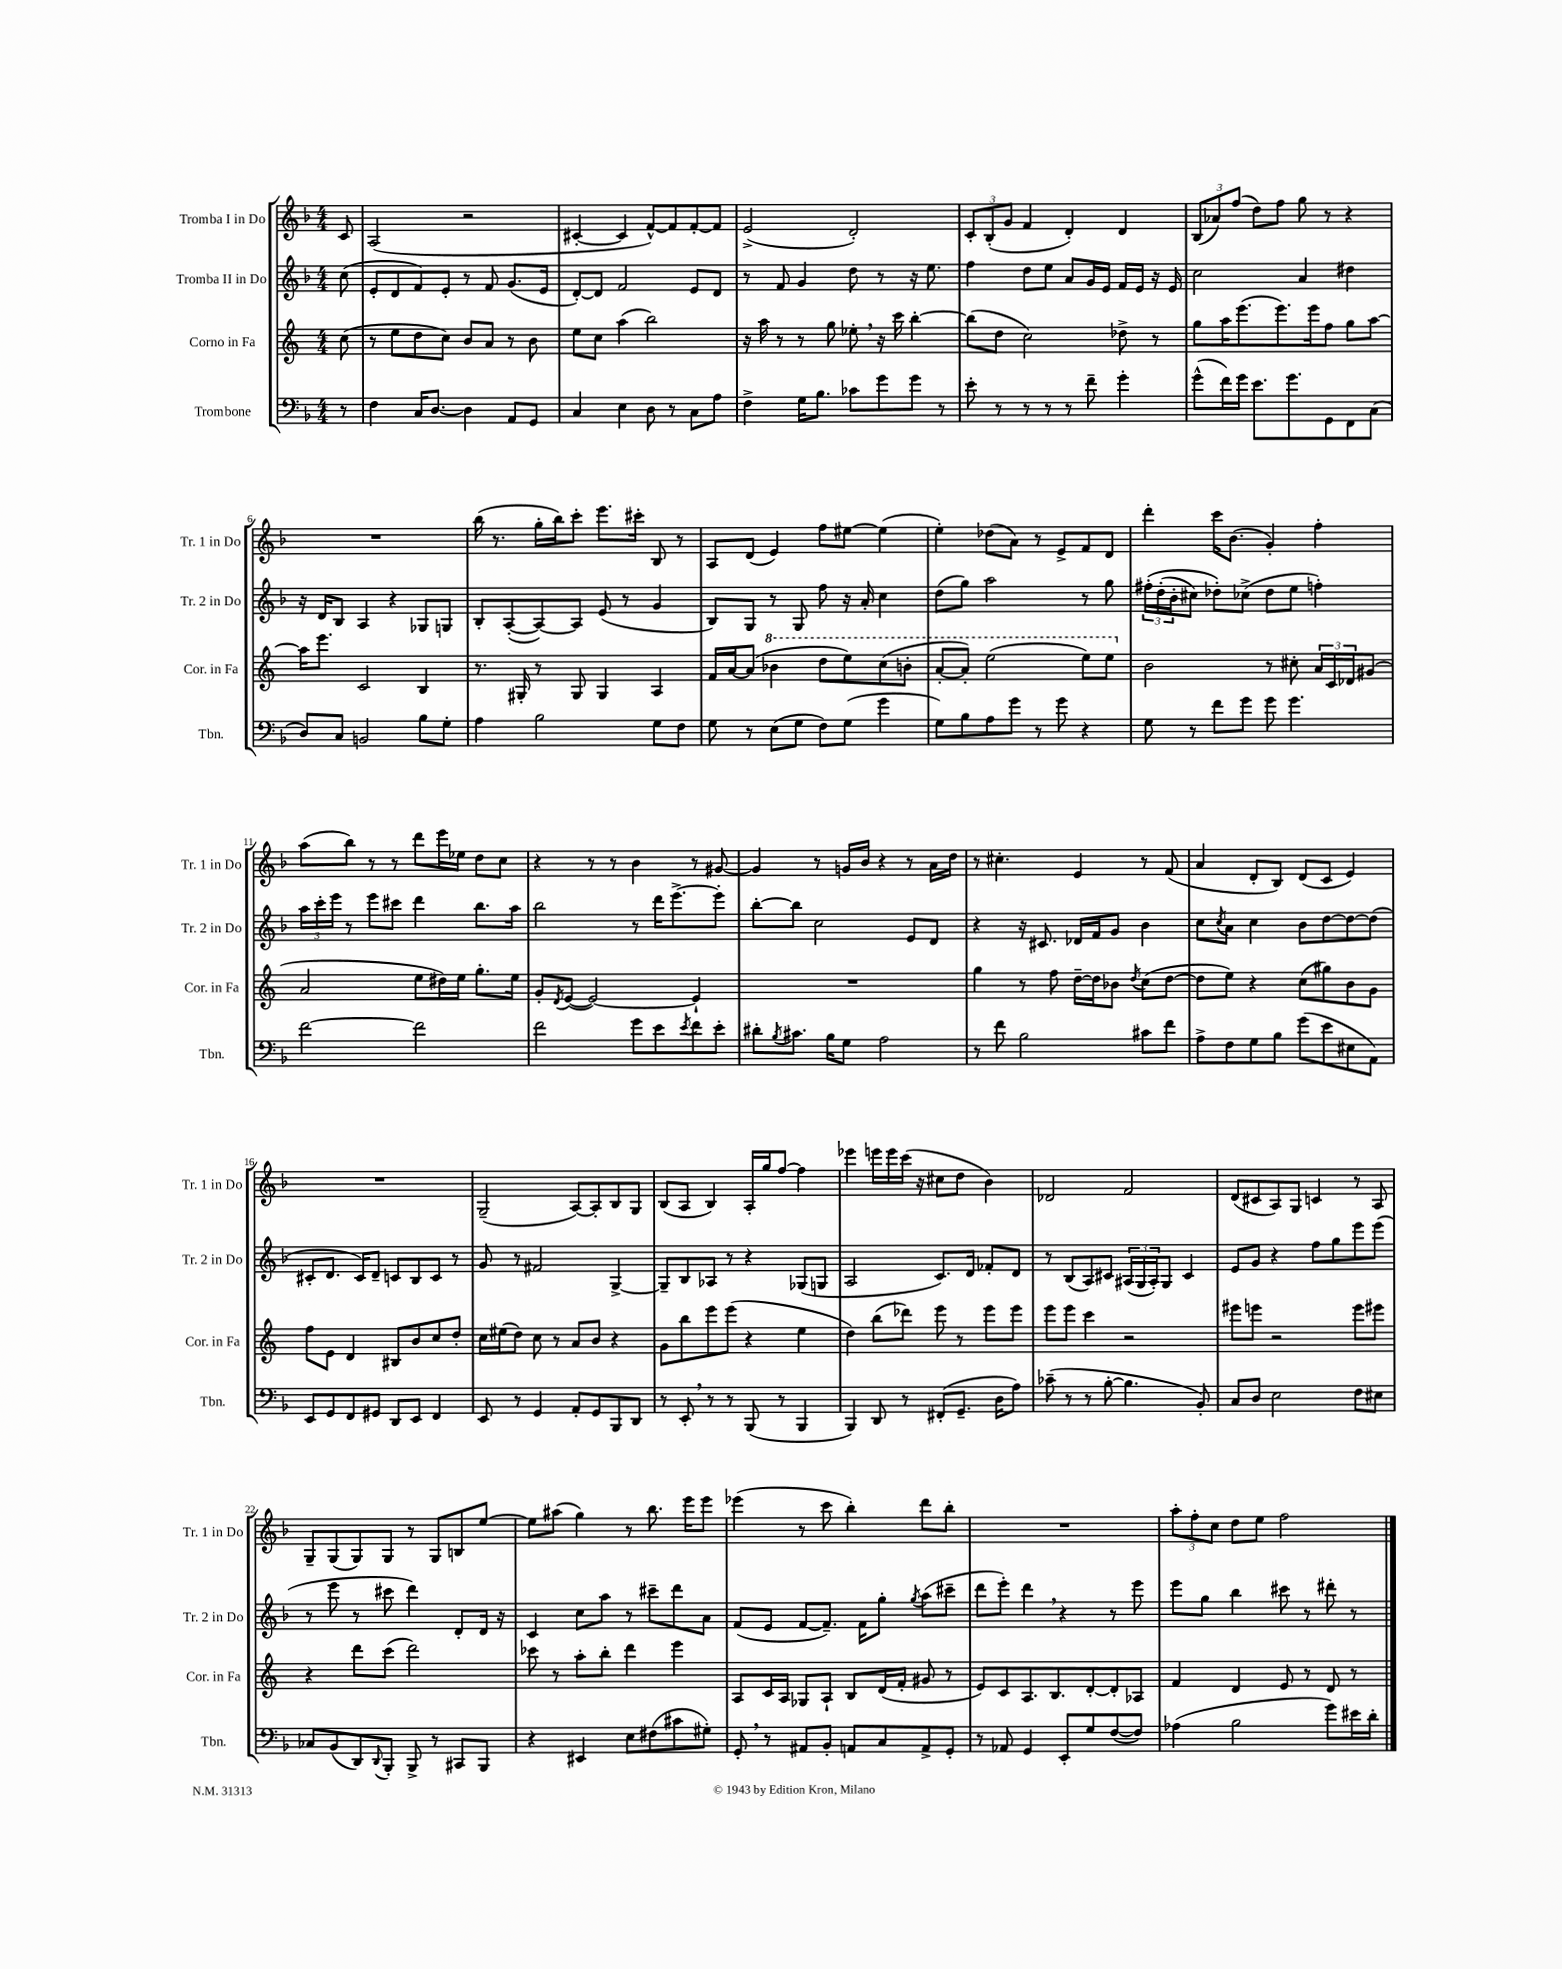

**kern	**kern	**kern	**kern
*staff4	*staff3	*staff2	*staff1
*clefF4	*clefG2	*clefG2	*clefG2
*k[b-]	*k[]	*k[b-]	*k[b-]
*M4/4	*M4/4	*M4/4	*M4/4
8r	(8cc	(8cc	8c
=	=	=	=
4F	8r	8e'	(2A
.	8ee	8d	.
16C	8dd	8f)	.
[8.D	.	.	.
.	8cc)	8e'	.
4D]	8b	8r	2r
.	8a	8f	.
8AA	8r	(8.g	.
8GG	8b	.	.
.	.	16e	.
=	=	=	=
4C	8ee	[8d')	[4c#'
.	8cc	8d]	.
4E	(4aa	2f	4c#]
8D	2bb)	.	[8f^^)
8r	.	.	8f]
8C	.	8e	[8f'
8A	.	8d	8f]
=	=	=	=
4F^	16r	8r	(2e^
.	16aa	.	.
.	8r	8f	.
16G	8r	4g	.
8.B-	.	.	.
.	8gg	.	.
8c-	8ee-'	8dd	2d')
8g	16r	8r	.
.	16ccc	.	.
8g	[4bb'	16r	.
.	.	8.ee	.
8r	.	.	.
=	=	=	=
8e'	(8bb]	4ff	12c'
.	.	.	(12B-'
8r	8dd	.	.
.	.	.	12g
8r	2cc)	8dd	4f
8r	.	8ee	.
8r	.	8a	4d')
8f~	.	16g	.
.	.	16e	.
4g'	8dd-^	16f	4d
.	.	16e	.
.	8r	16r	.
.	.	16e	.
=	=	=	=
(8g^^	8gg	2cc	(12B-
.	.	.	12a-)
16f)	16aa	.	.
.	.	.	(12ff
16g	(8.eee	.	.
8.e	.	.	8dd)
.	8.eee)	.	8ff
8.g	.	.	.
.	.	4a	8gg
.	16eee	.	.
8GG	8ff	.	8r
8FF	8gg	4dd#	4r
(8C	[8aa	.	.
=	=	=	=
8D)	16aa]	16r	1r
.	8.eee	16d	.
8C	.	8B-	.
2BB	2c	4A	.
.	.	4r	.
8B-	4B	8G-	.
8G'	.	8G	.
=	=	=	=
4A	8.r	8B-'	(16bb-
.	.	.	8.r
.	.	([8A'	.
.	16G#'	.	.
2B-	8r	8A_)	16gg'
.	.	.	16bb-)
.	8G#	8A]	8ccc'
.	4G#	(8e	8.eee
.	.	8r	.
.	.	.	16ccc#'
8G	4A	4g	8B-
8F	.	.	8r
=	=	=	=
8G	16f	8B-)	8A
.	[16a	.	.
8r	(8a]	8G	(8d
(8E	4bb-	8r	4e)
8G	.	8G	.
8F)	8ddd	8ff	8ff
(8G	8eee)	16r	[8ee#
.	.	16a'	.
4g	(8ccc	4cc	(4ee#]
.	8bb'	.	.
=	=	=	=
8G)	[8aa'	(8dd	4ee')
8B-	8aa'])	8gg)	.
8A	(2eee	2aa	(8dd-
8g	.	.	8a)
8r	.	.	8r
8g	.	.	8e^
4r	8eee)	8r	8f
.	8eee	8gg	8d
=	=	=	=
8G	2b	&(24ff#'	4ddd'
.	.	(24dd'	.
.	.	24b-'	.
8r	.	8cc#)	.
8f	.	8dd-'&)	16ccc
.	.	.	(8.b-
8g	.	(8cc-^	.
8g	8r	8dd-	4g')
4.g	8cc#'	8ee	.
.	24a	4ff')	4ff'
.	24c	.	.
.	24d-	.	.
.	(8g#	.	.
=	=	=	=
[2f	2a	24aa	(8aa
.	.	24ccc'	.
.	.	24eee	.
.	.	8r	8bb-)
.	.	8eee	8r
.	.	8ccc#	8r
2f]	8ee	4ddd	8ddd
.	16dd#)	.	16eee
.	16ee	.	16ee-
.	8.gg'	8.bb-	8dd
.	.	.	8cc
.	16ee	16aa	.
=	=	=	=
2f	8g'	2bb-	4r
.	8qd	.	.
.	([8e	.	.
.	2e_)	.	8r
.	.	.	8r
8g	.	8r	4b-
8e	.	16ddd	.
.	.	[8.eee^	.
8qe	.	.	.
8f	4e`]	.	8r
8e'	.	8eee']	[8g#
=	=	=	=
8d#'	1r	[8bb-'	4g#]
8qB-	.	.	.
8.c#	.	8bb-]	.
.	.	2cc	8r
16B-	.	.	.
8G	.	.	16g
.	.	.	16b-
2A	.	.	4r
.	.	8e	8r
.	.	8d	16a
.	.	.	16dd
=	=	=	=
8r	4gg	4r	8r
8f	.	.	4.cc#'
2B-	8r	16r	.
.	.	8.c#	.
.	8ff	.	.
.	[16dd~	16d-	4e
.	16dd]	16f	.
.	8b-	8g	.
.	8qdd	.	.
8c#	(8cc	4b-	8r
8f	[8dd	.	(8f
=	=	=	=
8A^	8dd]	8cc	4a
.	.	8qcc	.
8F	8ee)	8a	.
8G	4r	4cc	8d'
8B-	.	.	8B-)
(8g	(8cc	8b-	(8d
8e	8gg#)	[8dd	8c
8E#	8b	8dd_	4e)
8AA)	8g	(8dd]	.
=	=	=	=
8EE	8ff	8c#'	1r
8GG	8e	8.d	.
8FF	4d	.	.
.	.	16c#)	.
8GG#	.	8d~	.
8DD	8B#	8c	.
8EE	8b	8B-	.
4FF	8cc	8c	.
.	8dd'	8r	.
=	=	=	=
8EE	16cc	8g	(2G~
.	(16ee#	.	.
8r	8dd)	8r	.
4GG	8cc	2f#	.
.	8r	.	.
8AA'	8a	.	[8A)
8GG	8b	.	8A']
8BBB-	4r	[4G^	8B-
8DD	.	.	8G
=	=	=	=
8r	8g	8G~]	(8B-
8EE'	8bb	8B-	8A
8r	8eee	8A-	4B-)
8r	(8eee	8r	.
(8BBB-	4r	4r	16A'
.	.	.	16gg
8r	.	.	[8ff
4BBB-	4ee	(8G-	4ff]
.	.	8G	.
=	=	=	=
4BBB-)	4dd)	2A	4eee-
8DD	(8bb	.	16eee
.	.	.	16eee
8r	8ddd-)	.	(16ccc
.	.	.	16r
(8FF#'	8eee	8.c)	8cc#
8.GG~	8r	.	8dd
.	.	16d	.
.	8eee	8f-'	4b-)
16D	.	.	.
8A)	8eee	8d	.
=	=	=	=
(8c-~	8eee	8r	2d-
8r	8eee	(8B-	.
8r	4ccc	8A)	.
[8B-'	.	8c#	.
4.B-]	2r	(24A#	2f
.	.	24G	.
.	.	24A#')	.
.	.	8G	.
.	.	4c#	.
8BB-')	.	.	.
=	=	=	=
8C	8eee#	8e	(8d
8D	8eee	8g	8c#
2E	2r	4r	8A)
.	.	.	8G
.	.	8ff	4c
.	.	8gg	.
8F	8eee	8eee	8r
8E#	8eee#	(8eee	8A
=	=	=	=
8C-	4r	8r	8G~
(8BB-	.	8eee	(8G
8DD)	8ddd	8r	8G)
8qqDD	.	.	.
8BBB-'	(8ccc	8ccc#	8G
8BBB-^	2ddd)	4ddd)	8r
8r	.	.	8G
8CC#	.	8d'	8B
8BBB-	.	16d	[8ee
.	.	16r	.
=	=	=	=
4r	8ccc-	4c	8ee]
.	8r	.	(8aa#
4EE#	8aa'	8cc	4gg)
.	8bb'	8aa	.
8E	4ddd	8r	8r
(8F#	.	8ccc#~	8.bb-
8c#	4eee	8ddd	.
.	.	.	16eee
8G#')	.	8a	8eee
=	=	=	=
8GG'	8A	(8f	(4eee-
8r	16c	8e	.
.	16A	.	.
8AA#	8G-	[8f	8r
8BB-'	8A`	8.f~])	8ccc
8AA	8B	.	4bb-')
.	.	16f	.
8C	(16d	8gg'	.
.	16f'	.	.
.	.	8qgg	.
8AA^	8g#	(8aa	8ddd
8GG'	8r	8ccc#~	8bb-'
=	=	=	=
8r	8e)	8ddd	1r
8AA-	8c	8eee')	.
4GG	8.A	4ddd	.
.	8.B	.	.
8EE'	.	4r	.
8G	[8d'	.	.
([8F	8d']	8r	.
8F])	8A-	8eee	.
=	=	=	=
(4A-	4f	8eee	12aa'
.	.	.	12ff'
.	.	8gg	.
.	.	.	12cc
2B-	4d	4bb-	8dd
.	.	.	8ee
.	8e	8ccc#	2ff
.	8r	8r	.
8g)	8d	8ddd#'	.
16e#	8r	8r	.
16d'	.	.	.
==	==	==	==
*-	*-	*-	*-
